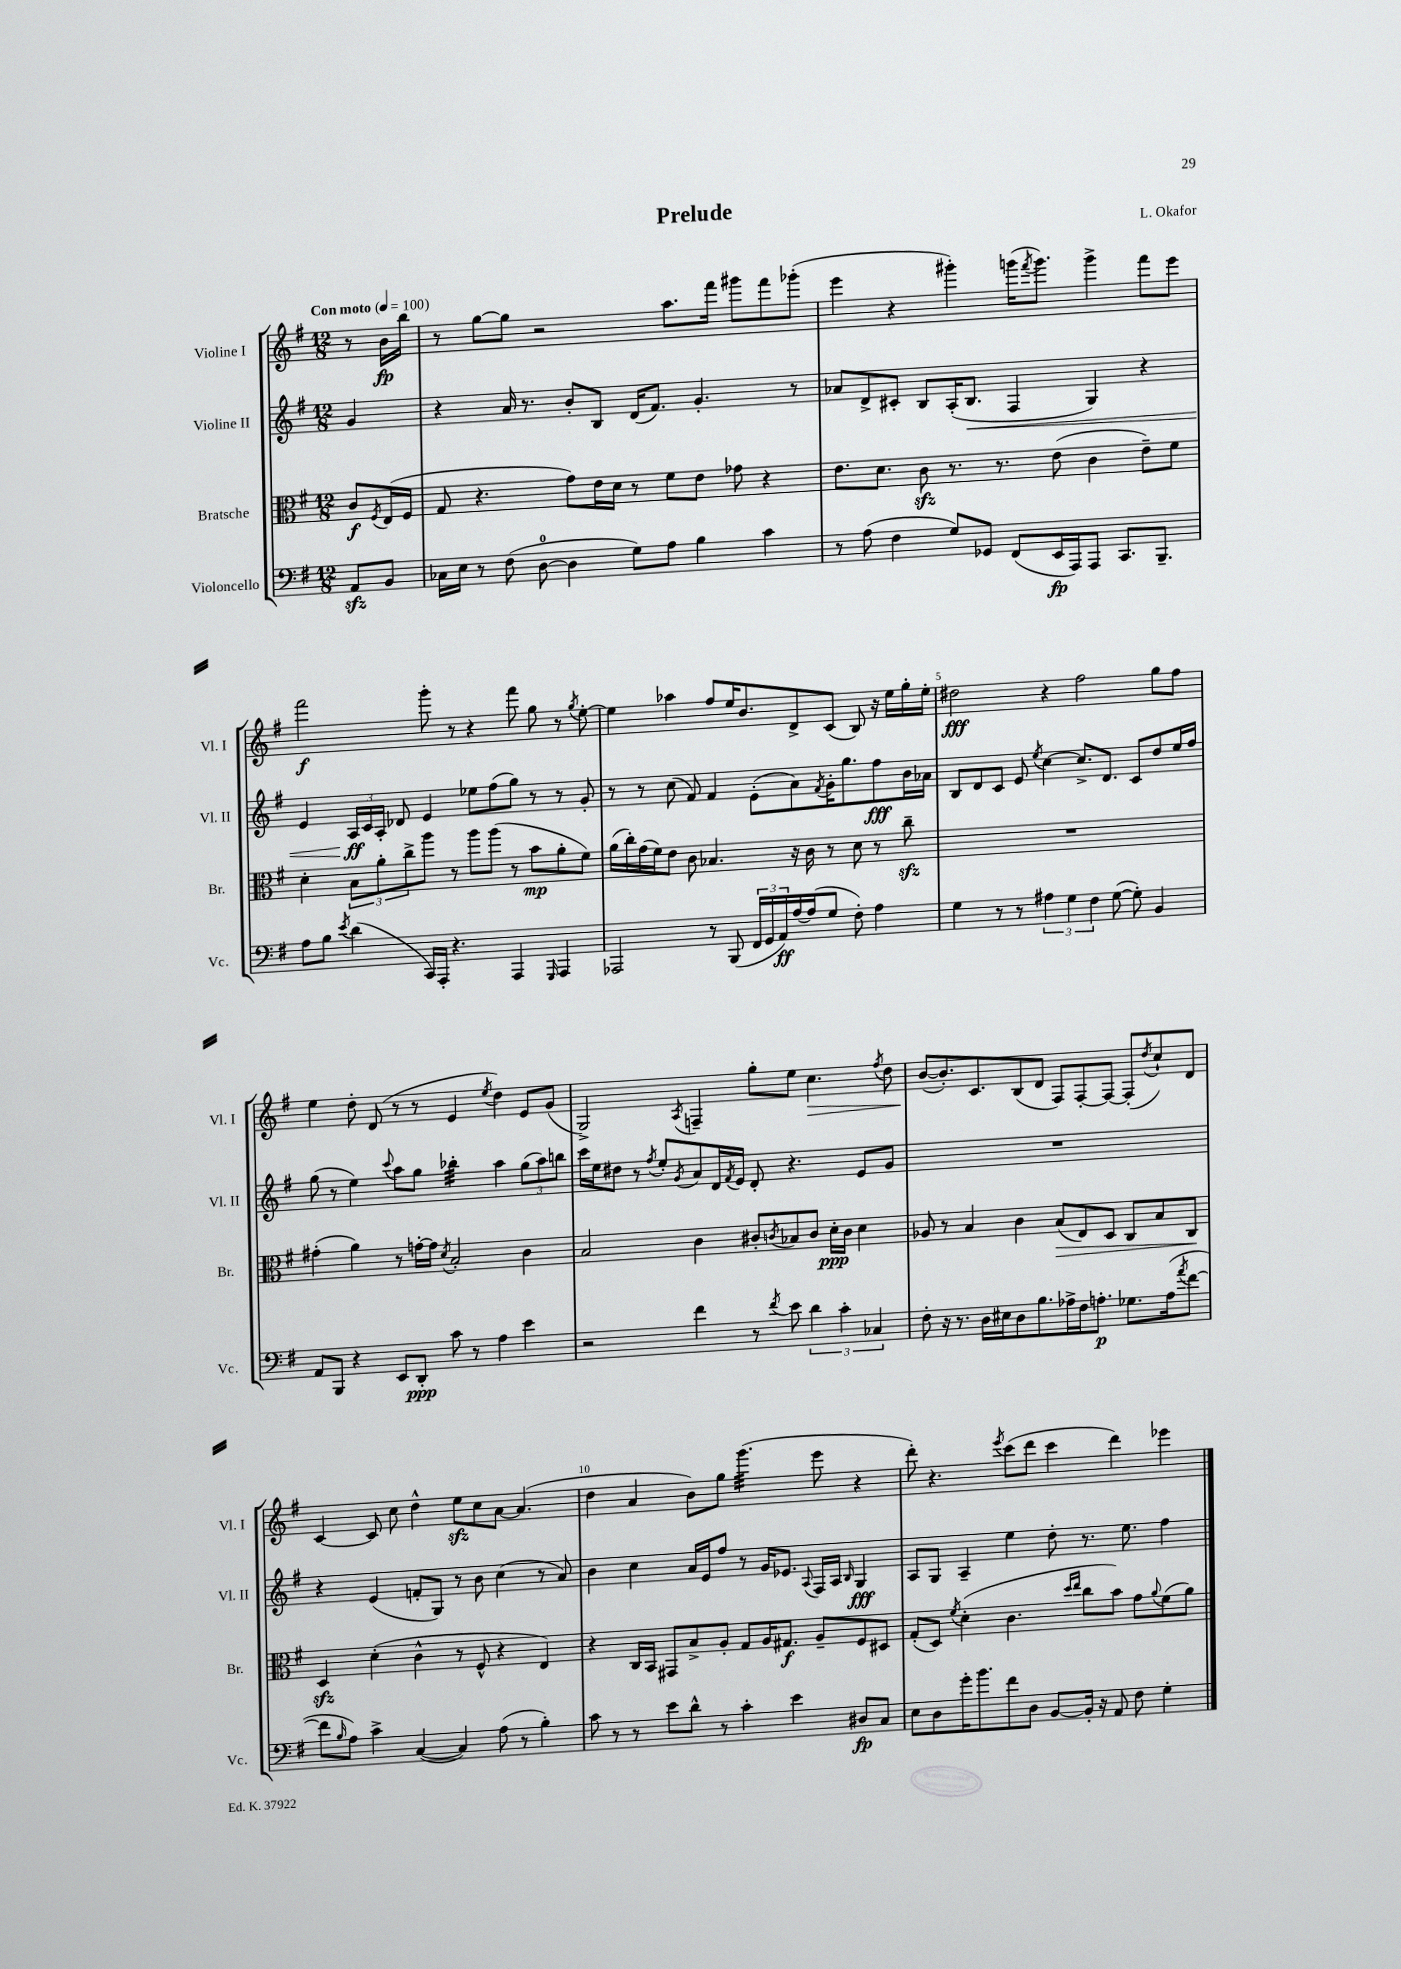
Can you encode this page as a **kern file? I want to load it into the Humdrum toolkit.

**kern	**kern	**kern	**kern
*staff4	*staff3	*staff2	*staff1
*clefF4	*clefC3	*clefG2	*clefG2
*k[f#]	*k[f#]	*k[f#]	*k[f#]
*M12/8	*M12/8	*M12/8	*M12/8
*MM100	*MM100	*MM100	*MM100
8AA/L	8c/L	4g/	8r
.	8qF#/	.	.
8BB/J	(16E/L	.	16b\LL
.	16F#/JJ	.	16bb\JJ
=	=	=	=
16C-\LL	8G/	4r	8r
16E\JJ	.	.	.
8r	4.r	.	[8gg\L
(8F#\	.	16a/	8gg\]J
.	.	8.r	.
[8D\	.	.	2r
4D\]	8g\L)	8b'/L	.
.	16e\L	8B/J	.
.	16d\JJ	.	.
8G\L)	8r	(16d/LK	.
.	.	8.f#/J)	.
8A\J	8f#\L	.	8.aa\L
4B\	8e\J	4.g'/	.
.	.	.	16fff#\Jk
.	8g-\	.	8ggg#\L
4c\	4r	.	8fff#\
.	.	8r	(8ggg-'\J
=	=	=	=
8r	8.e\L	8a-/L	4eee\
(8A\	.	8d^/	.
.	8.d\J	.	.
4F#\	.	8c#'/J	4r
.	8c\	8B/L	.
8G/L)	8.r	(16A'/K	4ggg#'\)
.	.	8.B/J	.
8GG-/J	.	.	.
.	8.r	.	.
(8FF#/L	.	4F#/	(16ggg\LK
.	.	.	8qfff#/
.	.	.	8.ggg\J)
16EE/L	(8e\	.	.
16AAA/J)	.	.	.
8AAA/J	4c\	4G/)	4ggg^\
8.CC/L	.	.	.
.	8e~\L)	4r	8fff#\L
8.BBB~/J	.	.	.
.	8f#\J	.	8eee\J
=	=	=	=
8A\L	4d'\	4e/	2fff#\
8B\J	.	.	.
8qe/	.	.	.
(4d\	12B\L	24A/LL	.
.	.	24c/	.
.	12a'\	24A'/JJ	.
.	.	8d-/	.
.	12cc^\	.	.
16CC/LL)	8aa\J	4e/	8ggg'\
16AAA'/JJ	.	.	.
4.r	8r	.	8r
.	8aa\L	8ee-\L	4r
.	(8aa\J	(8ff#\	.
4AAA/	8r	8gg\J)	8fff#\
.	8b\L	8r	8gg\
16qqGGG/	.	.	.
4AAA/	8a'\	8r	8r
.	.	.	8qgg/
.	8f#\J)	8g'/	[8ee'\
=	=	=	=
2AAA-/	(16a\LL	8r	4ee\]
.	16cc'\)	.	.
.	(16g\	8r	.
.	16f#\J)	.	.
.	8e\J	(8cc\	4aa-\
.	8c\	8f#/)	.
8r	4.B-/	4f#/	8ff#/L
(8BBB/	.	.	16ee/K
.	.	.	8.b/
24FF#/LL	.	(8e'\L	.
24GG/	.	.	.
24AA/)	.	.	.
[16A/	16r	8a\)	8d^/
(16A/]J	16c\	.	.
.	.	8qf#/	.
8G/J	8r	16g'\K	(8c/J
.	.	8.gg\	.
8F#'\)	8d\	.	8B/)
4A\	8r	8ff#\	16r
.	.	.	16ee\LL
.	8cc~\	16b\L	16gg'\
.	.	16a-\JJ	16ee'\JJ
=	=	=	=
4G\	1.r	8B/L	2dd#\
.	.	8d/	.
8r	.	8c/J	.
8r	.	8e/	.
.	.	8qee/	.
6A#\	.	[4cc\	4r
6G\	.	.	.
.	.	8.cc^/]L	2ff#\
6F#\	.	.	.
.	.	8.d/J	.
([8G\	.	.	.
8G'\])	.	8c/L	.
4BB/	.	8dd/	8gg\L
.	.	16ee/L	8ff#\J
.	.	16ff#/JJ	.
=	=	=	=
8AA/L	(4g#'\	(8gg\	4ee\
8BBB/J	.	8r	.
4r	4a\)	4ee\)	8dd'\
.	.	.	(8d/
.	.	8qqccc/	.
8EE/L	8r	8aa\L	8r
8DD'/J	[16g'\LL	8gg\J	8r
.	16g\]JJ	.	.
.	8qd/	.	.
8c\	2B'/	4bb-'\	4e/
8r	.	.	.
.	.	.	8qee/
4A\	.	4aa\	4dd\)
4e\	4c\	(12gg\L	8e/L
.	.	12aa\)	.
.	.	.	(8g/J
.	.	12bb\J	.
=	=	=	=
2r	2B/	16ccc\LL	2G^/)
.	.	16ee\J	.
.	.	8dd#\J	.
.	.	8r	.
.	.	8qff#/	.
.	.	8ee'/L	.
.	.	8qg/	8qA/
4f#\	4c\	8a/	4F~/
.	.	16d/L	.
.	.	8qf#/	.
.	.	16e/JJ	.
8r	8c#'/L	8d'/	8gg'\L
8qf#/	8qc/	.	.
8e\	8B-/	4.r	8ee\J
6d\	8c/J	.	4.cc\
.	16d'\LL	.	.
6c'\	.	.	.
.	16c\JJ	.	.
.	4d\	8e/L	.
6C-/	.	.	.
.	.	.	8qff#/
.	.	8g/J	8dd\
=	=	=	=
8F#'\	8A-/	1.r	([8b/L
16r	8r	.	8.b'/])
8.r	.	.	.
.	4B/	.	.
.	.	.	8.c/
16D\LL	.	.	.
16E#\J	.	.	.
8D\	4c\	.	(8B/
8.B\	.	.	8d/J
.	(8B/L	.	8F#/L)
16A-^\L	.	.	.
16F#\J	8E/)	.	[8F#'/
8.A'\J	.	.	.
.	8D/J	.	8F#/_J
8.G-\L	8C/L	.	(8F#'/]L
.	.	.	8qdd/
.	8B/	.	8cc`/)
(16A\k	.	.	.
8qa/	.	.	.
[8f#\J	8C/J	.	8d/J
=	=	=	=
8f#\]L	4D/	4r	[4c/
16qqB/	.	.	.
8A\J)	.	.	.
4c^\	(4d'\	(4e/	8c/]
.	.	.	8cc\
([4C/	4c^^\	8f'/L	4dd^^\
.	.	8G/J)	.
4C/])	8r	8r	8ee\L
.	8F#^^/	8b\	8cc\
(8A\	4r	(4cc\	[8a\J
8r	.	.	(4.a/]
4B'\)	4E/)	8r	.
.	.	8a/)	.
=	=	=	=
8c\	4r	4b\	4dd\
8r	.	.	.
8r	16C/LL	4cc\	4a/
.	16BB/JJ	.	.
8e\L	8GG#/L	.	.
8d^^\J	8B^/	16a/LL	8b\L)
.	.	16e/J	.
8r	8A'/J	8ff#/J	8gg\J
4c'\	8G/L	8r	(4.ggg\
.	16A/K	16g/LK	.
.	8.G#/J	8.e-/J	.
4e\	.	.	.
.	.	8qqA/	.
.	8A~/L	16F#/LL	8eee\
.	.	16A/JJ	.
.	.	16qqB/	.
8D#/L	8F#/	4G/	4r
8C/J	8D#/J	.	.
=	=	=	=
8E\L	(8G'/L	8A/L	8ddd'\)
8D\	8D/J)	8G/J	4.r
.	8qf#/	.	.
16g'\K	(4d'\	4A~/	.
8.b\	.	.	.
.	.	.	8qeee/
8f#\	4.c\	4ee\	(8ccc\L
8D\J	.	.	8ddd\J
[8BB/L	.	8dd'\	4ccc\
.	16qqdd/LL	.	.
.	16qqee/JJ	.	.
16BB'/]Jk	8cc\L	8.r	.
16r	.	.	.
8AA/	8b\J)	.	4ddd\)
.	.	8.ee\	.
8F#\	8g\L	.	.
.	8qqa/	.	.
4G'\	(8f#\	4ff#\	4eee-\
.	8a\J)	.	.
==	==	==	==
*-	*-	*-	*-
